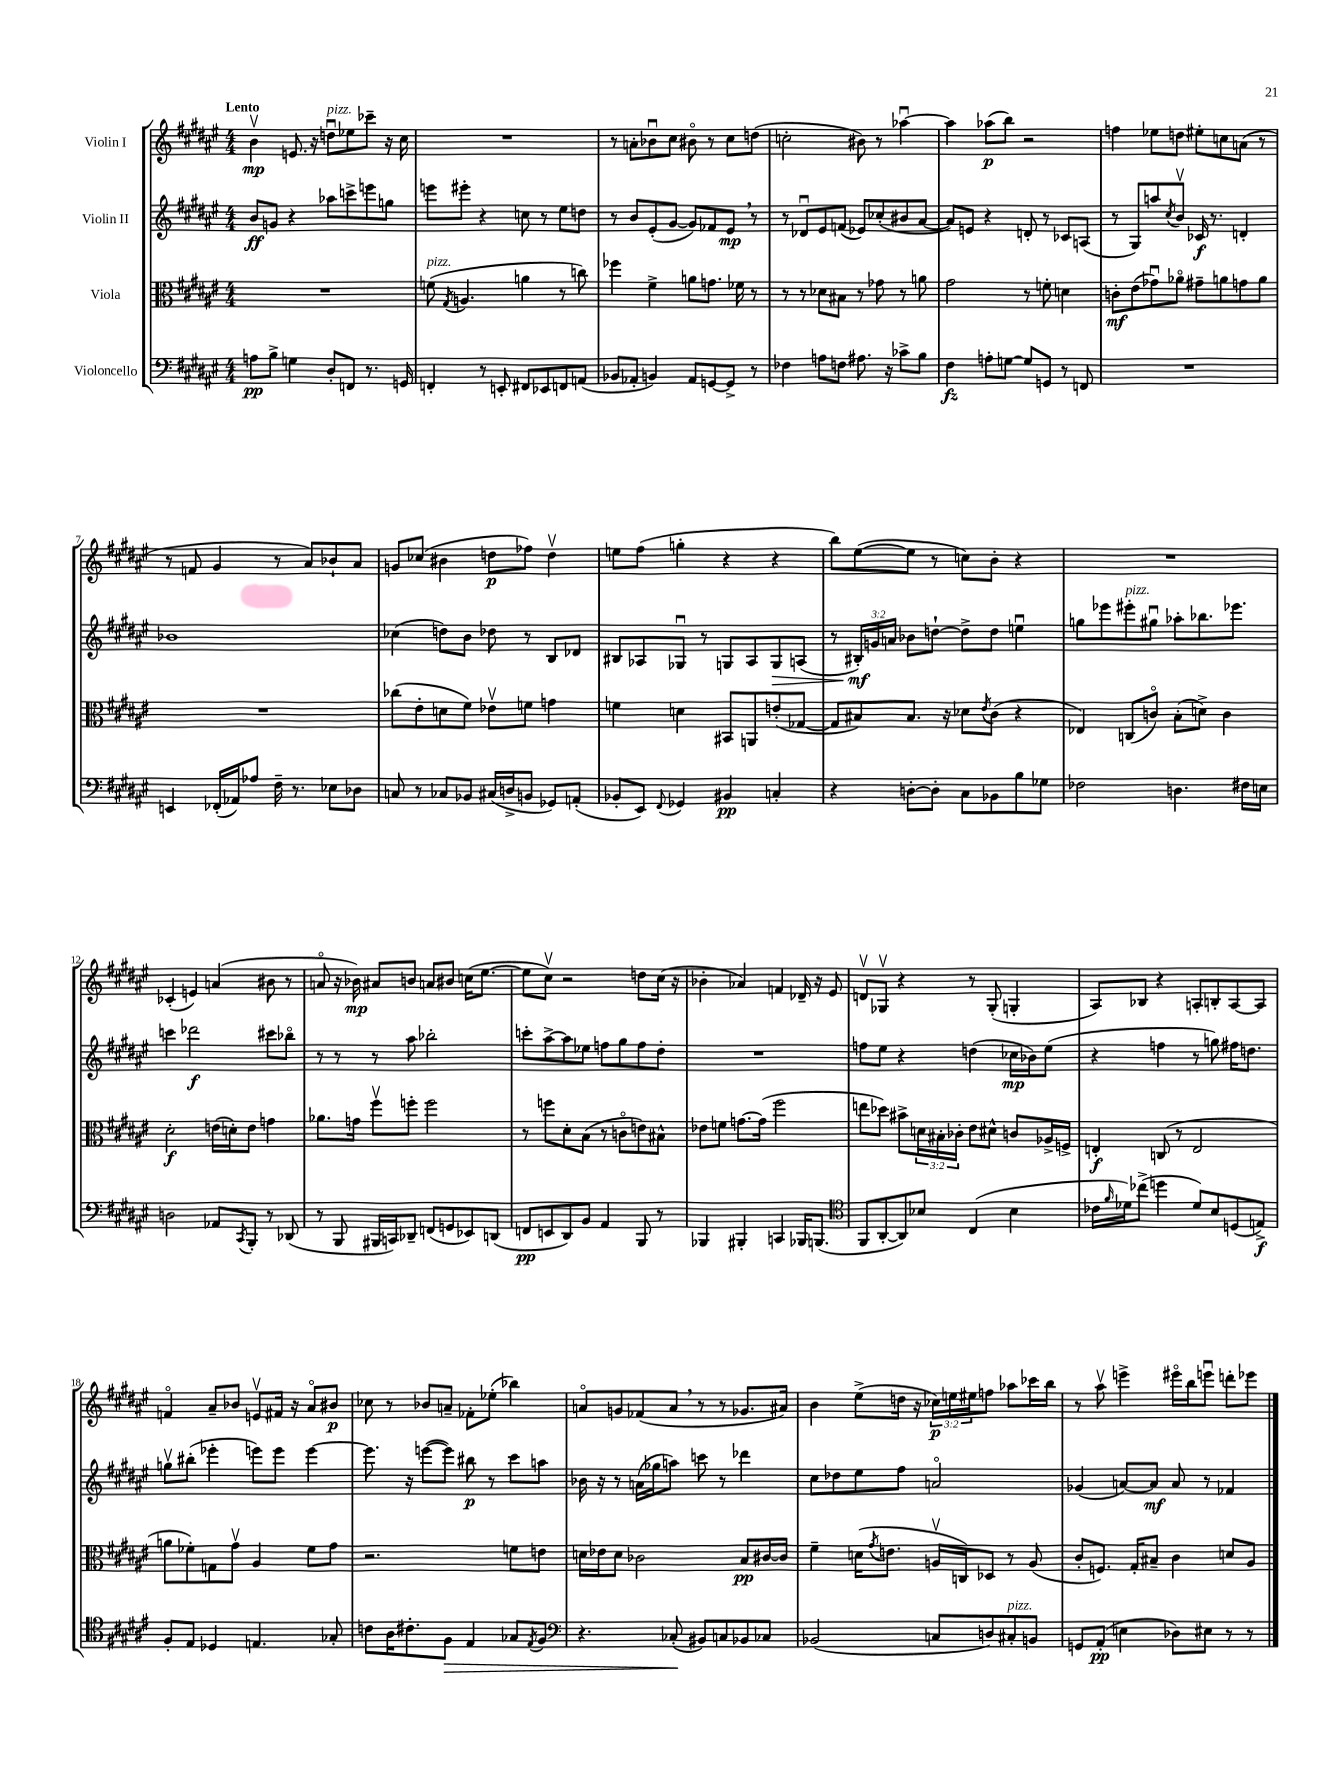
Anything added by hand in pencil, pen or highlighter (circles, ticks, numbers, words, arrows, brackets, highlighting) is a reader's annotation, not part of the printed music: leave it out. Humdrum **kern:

**kern	**kern	**kern	**kern
*staff4	*staff3	*staff2	*staff1
*clefF4	*clefC3	*clefG2	*clefG2
*k[f#c#g#d#a#e#]	*k[f#c#g#d#a#e#]	*k[f#c#g#d#a#e#]	*k[f#c#g#d#a#e#]
*M4/4	*M4/4	*M4/4	*M4/4
8A	1r	8b	4bv
8B^	.	8g	.
4G	.	4r	8.e
.	.	.	16r
8D#'	.	8aa-	8ddu
8FF	.	8ccc^	8ee-
8.r	.	8eee	8ccc-~
.	.	8gg	16r
16GG	.	.	16cc#
=	=	=	=
4FF'	(8f	8eee	1r
.	8qG#	.	.
.	4.A	8eee#'	.
8r	.	4r	.
8EE'	.	.	.
8FF#	4a	8cc	.
8EE-	.	8r	.
8FF	8r	8ee#	.
(8AA	8cc)	8dd	.
=	=	=	=
8BB-	4ff-	8r	8r
8AA-'	.	8b	8a'
4BB)	4f#^	(8e#'	8b-u
.	.	[8g#	8cc#
8AA-	8a	8g#])	8b#o
[8GG	8.g	8f-	8r
8GG^]	.	8e#	8cc#
.	16f-	.	.
8r	8r	8r	(8dd
=	=	=	=
4F-	8r	8r	2cc'
.	8r	8d-u	.
8A	8d-	8e#	.
8F	8B#	(8f	.
8.A#	8r	8e-)	8b#)
.	8g-	(8cc-'	8r
16r	.	.	.
8c-^	8r	8b#	[4aa-u
8B	8a	[8a#	.
=	=	=	=
4F#	2g#	8a#])	4aa-]
.	.	8e	.
8A'	.	4r	(8aa-
[8G	.	.	8bb)
8G]	8r	8d'	2r
8GG	8f'	8r	.
8r	4d	8c-	.
8FF	.	(8A	.
=	=	=	=
1r	8c'	8r	4ff
.	(8e#	8G#)	.
.	8g-u)	8aa	8ee-
.	.	8qcc#	.
.	8a-o	8bv	8dd
.	8g#~	16c-	8ee#'
.	.	8.r	.
.	8a	.	8cc
.	8g	4d'	(8a
.	8a	.	8r
=	=	=	=
4EE	1r	1b-	8r
.	.	.	8f
(16FF-'	.	.	4g#
16AA-)	.	.	.
8A-	.	.	.
16F#~	.	.	8r
8.r	.	.	.
.	.	.	8a#)
8E-	.	.	8b-`
8D-	.	.	8a#
=	=	=	=
8C	(8cc-	(4cc-	8g
8r	8e#'	.	(8cc-
8C-	8d	8dd)	4b#
8BB-	8f#)	8b	.
(16C#	8e-v	8dd-	8dd
16D^	.	.	.
8BB	8f	8r	8ff-)
8GG-)	4g	8B	4ddv
(8AA'	.	8d-	.
=	=	=	=
8BB-'	4f	8B#	8ee
8EE#)	.	8A-	(8ff#
8qqFF#	.	.	.
4GG-	4d	8G-u	4gg'
.	.	8r	.
4BB#	8BB#	8G	4r
.	8AA	8A-	.
4C'	(8e'	8G	4r
.	[8G-	(8A	.
=	=	=	=
4r	8G-]	8r	8bb)
.	8B#)	24B#')	([8ee#
.	.	24g	.
.	.	24a	.
[8D'	8.B#	8b-	8ee#]
8D']	.	[8dd`	8r
.	16r	.	.
8C#	8d-	8dd^]	8cc)
.	8qe#	.	.
8BB-	(8c#	8dd	8b'
8B	4r	4eeu	4r
8G-	.	.	.
=	=	=	=
2F-	4E-)	8gg	1r
.	.	8eee-	.
.	(8C	8eee#'	.
.	8co)	8gg#u	.
4.D	(8B'	8aa-'	.
.	8d^)	8.bb-	.
.	4c	.	.
.	.	8.eee-	.
16F#	.	.	.
16E	.	.	.
=	=	=	=
2D	2d#'	4ccc	(4c-'
.	.	2ddd-	4e)
8AA-	(16e	.	(4a
.	16d')	.	.
8qCC#	.	.	.
8BBB'	8e	.	.
8r	4g	8ccc#	8b#
(8DD-	.	8bb-o	8r
=	=	=	=
8r	8.a-	8r	8ao
8BBB	.	8r	16r
.	16g	.	16b-)
16BBB#	8ff#v	8r	8a#
16CC)	.	.	.
8DD-~	8ff'	8aa#	8b
(8FF	2ff	2bb-'	8a
8GG	.	.	8b#
8EE-)	.	.	(16cc
.	.	.	[8.ee#
(8DD	.	.	.
=	=	=	=
8FF	8r	8ccc'	8ee#]
8EE	8ff	[8aa#^	8cc#v)
8DD#)	8d#'	8aa#]	2r
8BB	(8B	8ee-	.
4AA#	8r	8ff	.
.	8co	8gg#	.
8BBB	8e)	8ff	8dd
8r	8B#^^	8dd#'	(16cc#
.	.	.	16r
=	=	=	=
4BBB-	8e-	1r	4b-'
.	8f	.	.
4BBB#'	[8.g	.	4a-)
.	(16g]	.	.
4CC	2ff#	.	4f
16BBB-	.	.	16d-~
(8.BBB	.	.	16r
.	.	.	8e#
=	=	=	=
*clefC4	*	*	*
8FF#	8ee	8ff	8dv
[8AA#'	8dd-)	8ee#	8G-v
8AA#])	8b#^	4r	4r
8B-	24d	.	.
.	24B#'	.	.
.	24c-'	.	.
(4C#	8e#	(4dd	8r
.	8d#^^	.	(8G-'
4B-	8c	16cc-	4G'
.	.	16b-)	.
.	16A-^	(8ee#	.
.	16F^	.	.
=	=	=	=
16c-	4E'	4r	8A#)
16qqf#	.	.	.
16d-)	.	.	.
(8cc-^	.	.	8B-
4dd	(8C	4ff	4r
.	8r	.	.
8d-)	2E	8r	8A'
8B	.	8gg)	8B'
(8D	.	16ff#	[8A
.	.	8.dd	.
8E^)	.	.	8A]
=	=	=	=
8F#'	8a	8ggv	4fo
8E#	8f-')	(8bb#'	.
4D-	8G	4eee-'	8a#~
.	8g#v	.	8b-
4.E	4A#	8eee)	8ev
.	.	8eee	16f#
.	.	.	16r
.	8f-	[4eee	8a#o
8G-'	8g#	.	8b#
=	=	=	=
8c	2.r	8.eee]	8cc-
16A#	.	.	8r
8.c#'	.	16r	.
.	.	([8eee	8b-
8F#	.	8eee])	8a~
4E#	.	8bb#	8f-'
.	.	8r	(8ee-'
8G-	8f	8ccc#	4bb-)
8qE#	.	.	.
8F#	8e	8aa	.
=	=	=	=
*clefF4	*	*	*
4.r	16d	16b-	8ao
.	16e-	16r	.
.	8d	8r	8g
.	2c-	(16a	(8f-
.	.	16gg-	.
(8C-'	.	8aa)	8a
8BB#)	.	8ccc	8r
8C	.	8r	8r
8BB-	8B	4ddd-	8.g-
8C-	[16c#	.	.
.	16c#]	.	16a#)
=	=	=	=
(2BB-	4f#~	8cc#	4b
.	.	8dd-	.
.	(16d	8ee#	(8ee#^
.	8qg#	.	.
.	8.e	.	.
.	.	8ff#	16dd
.	.	.	16r
8C	16Av	2ao	24cc-)
.	.	.	24ee
.	16C)	.	.
.	.	.	24ee#
8D)	8D-	.	8ff
8C#'	8r	.	8aa-
8BB	(8A	.	16ccc-
.	.	.	16bb
=	=	=	=
8GG	8c#'	(4g-	8r
(8AA#'	8.F)	.	8aa#v
4E	.	[8a)	4eee^
.	16G#'	.	.
.	8B#~	8a]	.
8D-)	4c#	8a	16eee#o
.	.	.	16bb
8E#	.	8r	8eeeu
8r	8d	4f-	8ddd'
8r	8A#	.	8eee-
==	==	==	==
*-	*-	*-	*-
